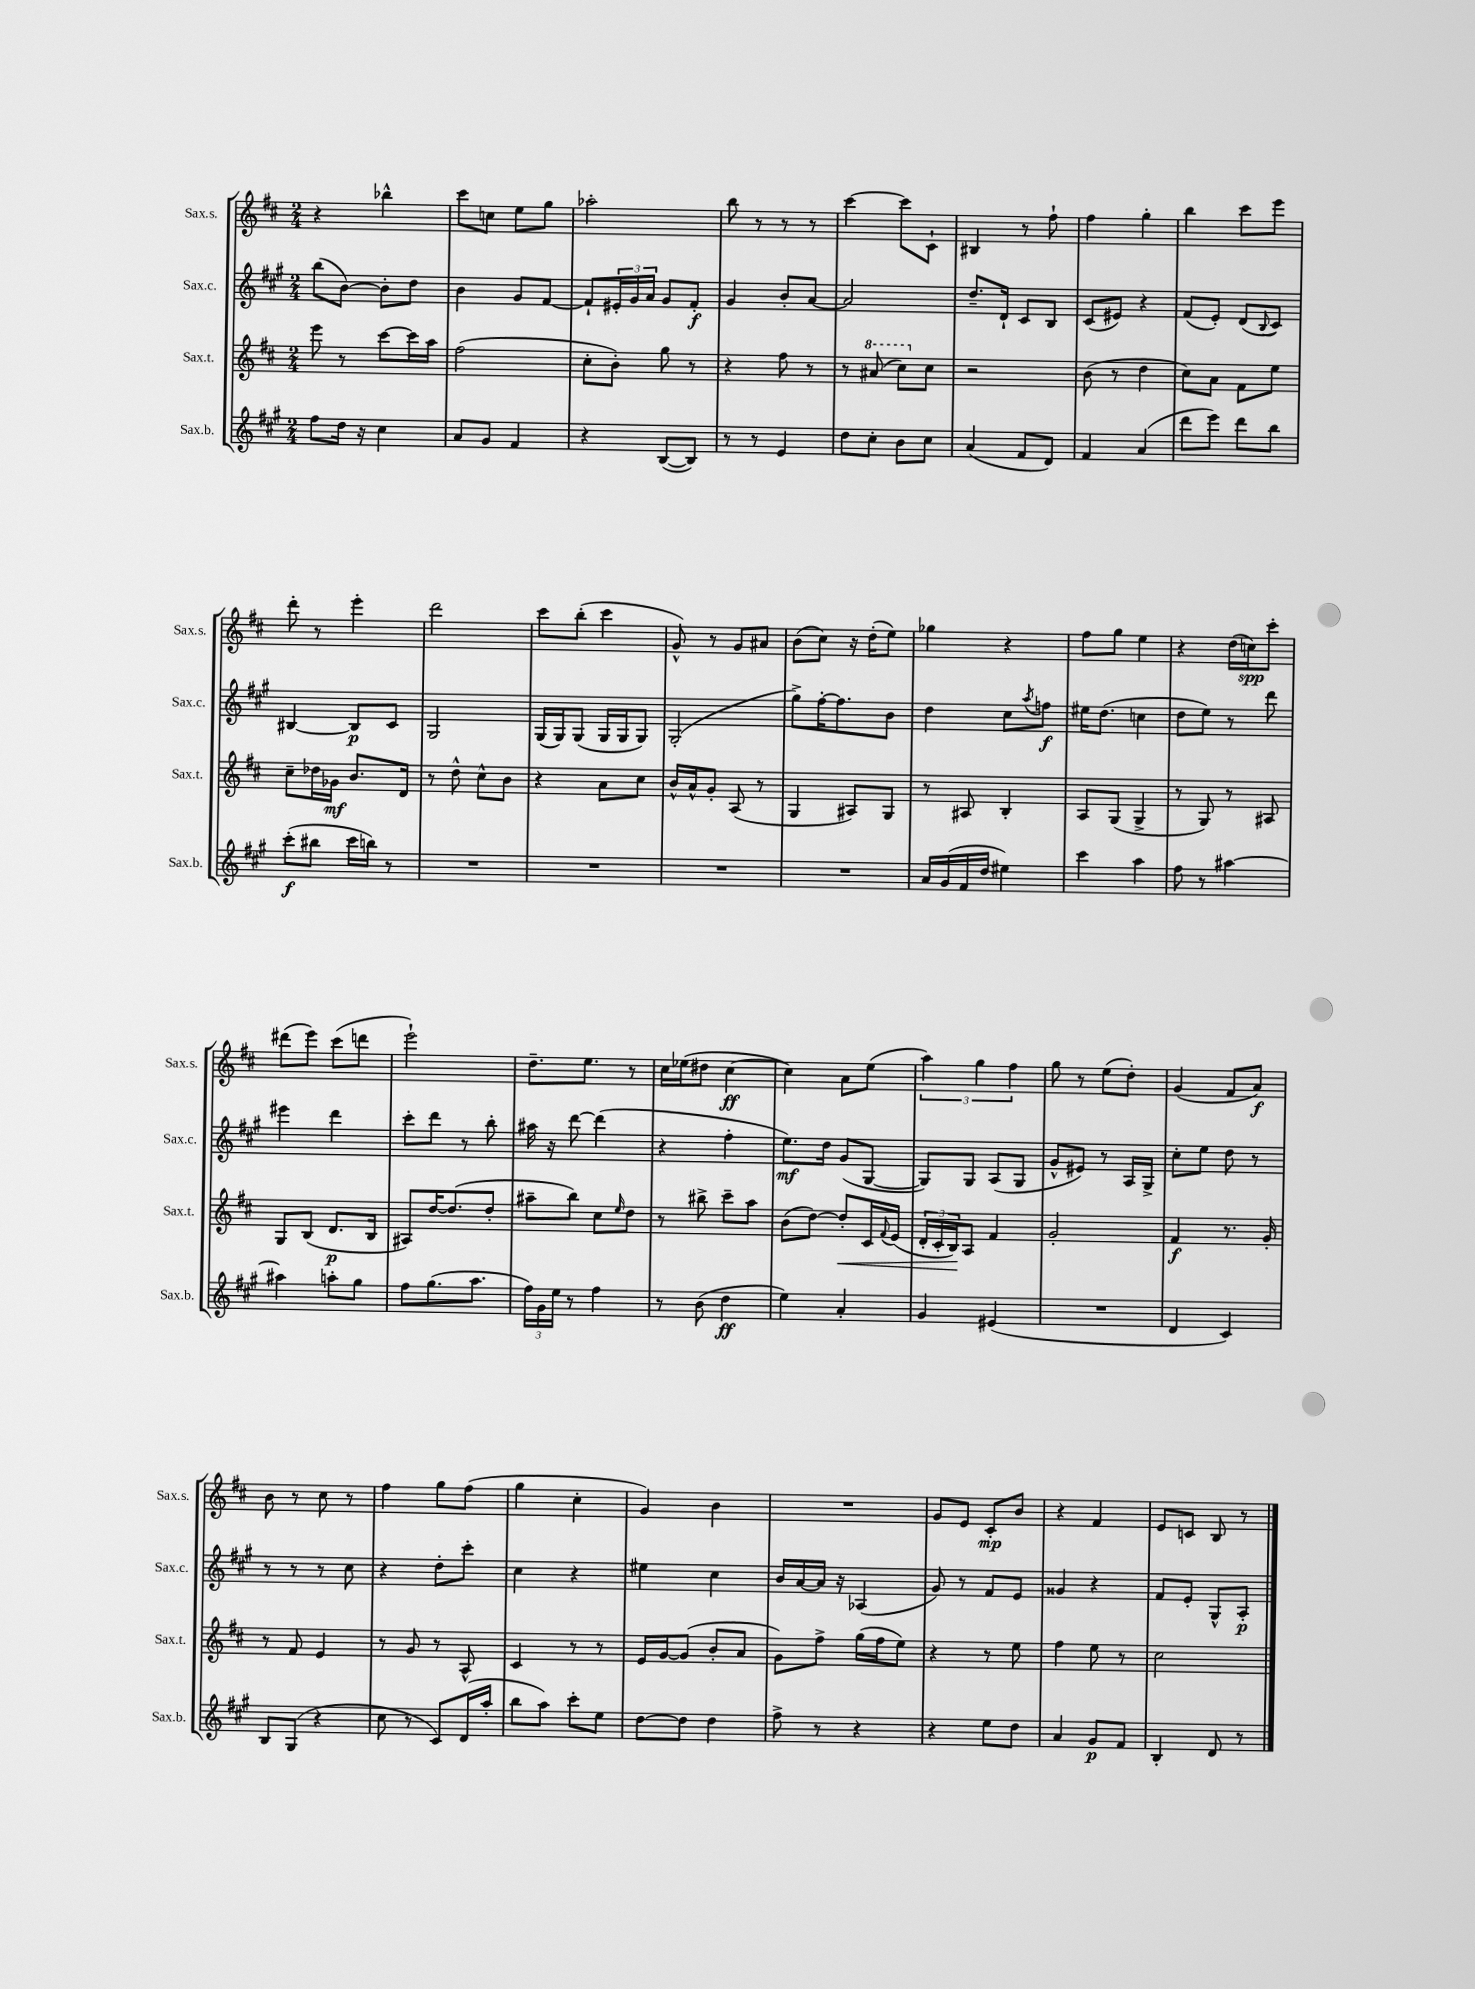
<<
\new StaffGroup <<
\new Staff = "s0" \with { instrumentName = "Sax.s." shortInstrumentName = "Sax.s." } {
    \clef treble \key d \major \numericTimeSignature \time 2/4
    r4 bes''4-^ |
    cis'''8 c''8 e''8 g''8 |
    aes''2-. |
    b''8 r8 r8 r8 |
    cis'''4~ cis'''8 cis'8-! |
    bis4 r8 fis''8-! |
    fis''4 g''4-. |
    b''4 cis'''8 e'''8 |
    d'''8-. r8 e'''4-. |
    d'''2 |
    cis'''8 b''8-.( cis'''4 |
    g'8-^) r8 g'8 ais'8 |
    b'8( cis''8) r16 d''16-.( e''8) |
    ges''4 r4 |
    fis''8 g''8 e''4 |
    r4 d''16( c''16\spp) cis'''8-. |
    dis'''8( e'''8) cis'''8( d'''8 |
    e'''2-!) |
    d''8.-- e''8. r8 |
    cis''16 ees''16( dis''8 cis''4~\ff |
    cis''4) a'8 e''8( |
    \tuplet 3/2 { a''4) g''4 fis''4 } |
    g''8 r8 e''8( d''8-.) |
    g'4( fis'8 a'8\f) |
    b'8 r8 cis''8 r8 |
    fis''4 g''8 fis''8( |
    g''4 cis''4-. |
    g'4) b'4 |
    R2 |
    g'8 e'8 cis'8-.\mp b'8 |
    r4 fis'4 |
    e'8 c'8 b8 r8 \bar "|." |
}
\new Staff = "s1" \with { instrumentName = "Sax.c." shortInstrumentName = "Sax.c." } {
    \clef treble \key a \major \numericTimeSignature \time 2/4
    b''8( b'8~) b'8-. d''8 |
    b'4 gis'8 fis'8~ |
    fis'8-! \tuplet 3/2 { eis'16-. gis'16 a'16 } gis'8 fis'8-.\f |
    gis'4 b'8-. a'8~ |
    a'2 |
    d''8.-- d'16-! cis'8 b8 |
    cis'8( eis'8) r4 |
    fis'8( e'8-.) d'8( \appoggiatura { b8 } cis'8) |
    bis4~ bis8\p cis'8 |
    gis2 |
    gis16( gis16) gis8( gis16 gis16 gis8) |
    gis2-.( |
    gis''8->) fis''16~-. fis''8. b'8 |
    d''4 cis''8 \acciaccatura { a''8 } f''8\f |
    eis''16 d''8.( c''4 |
    d''8 e''8) r8 d'''8 |
    eis'''4 d'''4 |
    cis'''8-. d'''8 r8 b''8-. |
    ais''16 r16 d'''8~ d'''4( |
    r4 fis''4-. |
    e''8.\mf) d''16 gis'8( gis8~ |
    gis8) gis8 a8( gis8 |
    gis'8-^ eis'8) r8 a16 gis16-> |
    cis''8-. e''8 d''8 r8 |
    r8 r8 r8 cis''8 |
    r4 d''8-. cis'''8-. |
    cis''4 r4 |
    eis''4 cis''4 |
    b'16 a'16~ a'16 r16 aes4( |
    gis'8) r8 fis'8 e'8 |
    gisis'4 r4 |
    fis'8 e'8-. gis8-^ a8-.\p \bar "|." |
}
\new Staff = "s2" \with { instrumentName = "Sax.t." shortInstrumentName = "Sax.t." } {
    \clef treble \key d \major \numericTimeSignature \time 2/4
    e'''8 r8 cis'''8~ cis'''16 a''16 |
    fis''2( |
    cis''8-. b'8-.) g''8 r8 |
    r4 fis''8 r8 |
    r8 \ottava #1 ais''8( cis'''8) \ottava #0 cis''8 |
    r2 |
    b'8( r8 d''4 |
    cis''8) a'8 fis'8 e''8 |
    cis''8-- des''16 ges'16\mf b'8. d'16 |
    r8 d''8-^ cis''8-^ b'8 |
    r4 a'8 cis''8 |
    b'16-^ a'16-^ g'8-. a8( r8 |
    g4 ais8) g8 |
    r8 ais8 b4-. |
    a8 g8( g4-> |
    r8 g8) r8 ais8 |
    g8 b8( d'8.\p b16 |
    ais8) d''16~ d''8.( d''8-. |
    ais''8-- b''8) cis''8 \grace { e''16 } d''8 |
    r8 bis''8-> cis'''8-- a''8 |
    b'8( d''8~) d''8-.\< cis'16 \appoggiatura { fis'8 } e'16( |
    \tuplet 3/2 { d'16-. cis'16-. b16\!) } a8 fis'4 |
    g'2-. |
    fis'4\f r8. g'16-. |
    r8 fis'8 e'4 |
    r8 g'8 r8 a8-^ |
    cis'4 r8 r8 |
    e'16 g'16~ g'8( b'8-. a'8 |
    g'8) fis''8-> g''16( fis''16 e''8) |
    r4 r8 e''8 |
    fis''4 e''8 r8 |
    cis''2 \bar "|." |
}
\new Staff = "s3" \with { instrumentName = "Sax.b." shortInstrumentName = "Sax.b." } {
    \clef treble \key a \major \numericTimeSignature \time 2/4
    fis''8 d''16 r16 cis''4 |
    a'8 gis'8 fis'4 |
    r4 b8~( b8) |
    r8 r8 e'4 |
    d''8 cis''8-. b'8 cis''8 |
    a'4( fis'8 d'8) |
    fis'4 a'4( |
    d'''8 e'''8) d'''8 b''8 |
    cis'''8-.\f( bis''8 cis'''16 b''16) r8 |
    R2 |
    R2 |
    R2 |
    R2 |
    a'16 gis'16( fis'16 d''16 eis''4) |
    cis'''4 a''4 |
    fis''8 r8 ais''4~ |
    ais''4 a''8-. gis''8 |
    fis''8 gis''8.( a''8. |
    \tuplet 3/2 { fis''16) gis'16 e''16 } r8 fis''4 |
    r8 b'8( d''4\ff |
    e''4) a'4-. |
    gis'4 eis'4( |
    R2 |
    d'4 cis'4) |
    b8 gis8( r4 |
    cis''8 r8 cis'8) d'16( a''16-. |
    b''8 a''8) cis'''8-. e''8 |
    d''8~ d''8 d''4 |
    fis''8-> r8 r4 |
    r4 e''8 d''8 |
    a'4 gis'8\p fis'8 |
    b4-. d'8 r8 \bar "|." |
}
>>
>>
\layout { \context { \Score \remove "Bar_number_engraver" } }
